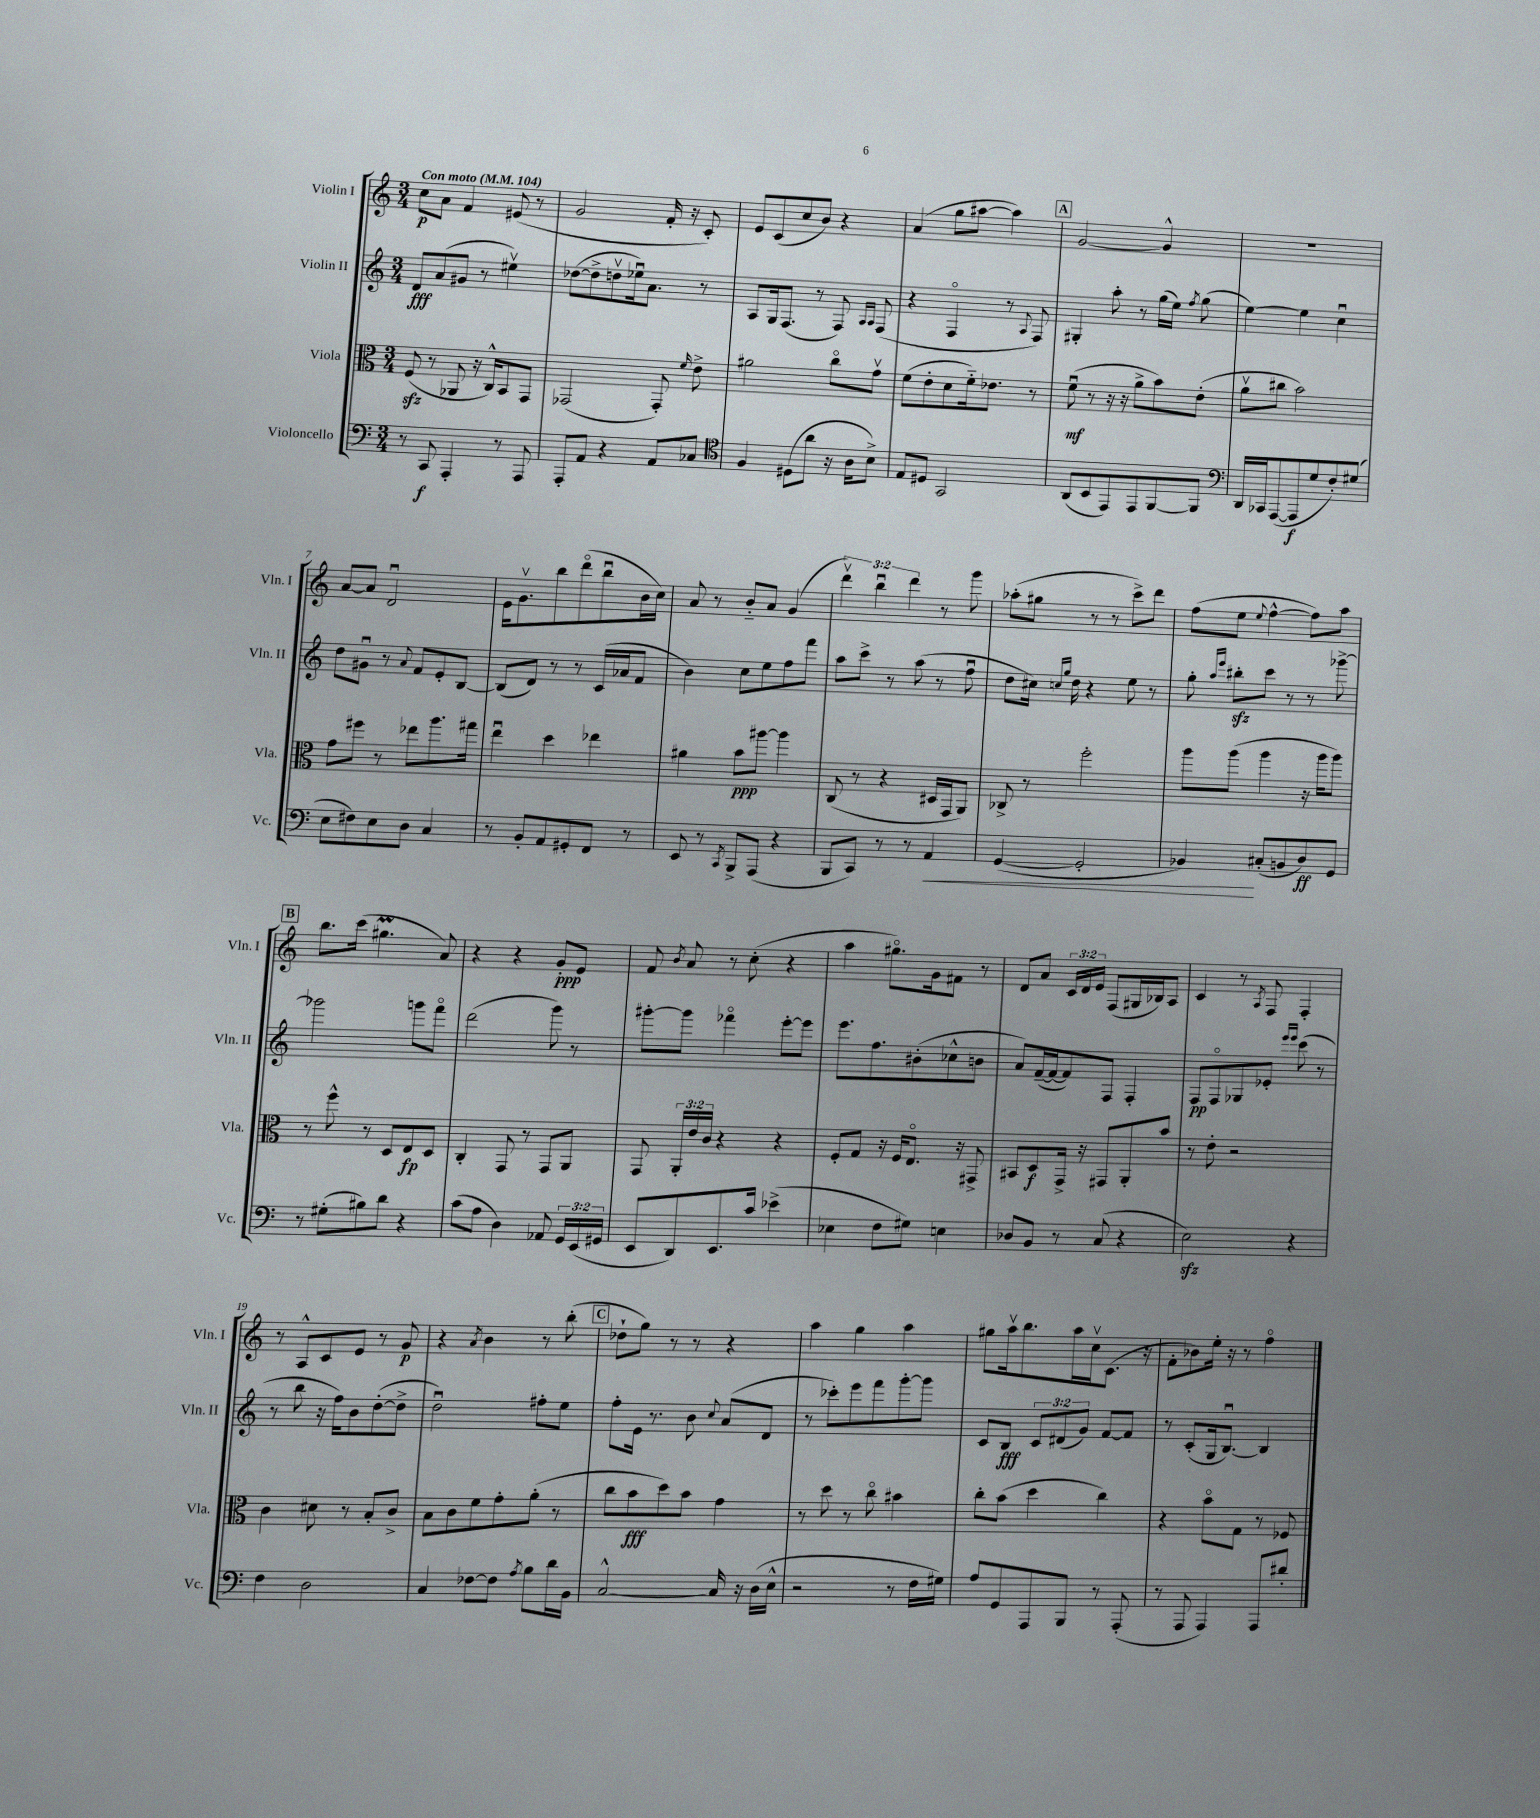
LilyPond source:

<<
\new StaffGroup <<
\new Staff = "s0" \with { instrumentName = "Violin I" shortInstrumentName = "Vln. I" } {
    \clef treble \key c \major \numericTimeSignature \time 3/4 \override Staff.TupletNumber.text = #tuplet-number::calc-fraction-text \tempo "Con moto" 4 = 104
    \autoBeamOff c''8[\p a'8] f'4 eis'8( r8 |
    g'2 f'16-. r16 c'8-.) |
    e'8[ c'8( c''8 b'8]) r4 |
    a'4( g''8[ ais''8]~ ais''4) |
    \mark \markup { \box "A" } g'2~ g'4-^ |
    R2. |
    a'8[~ a'8] d'2\downbow |
    e'16[ g'8.\upbow b''8 d'''8\flageolet( b''8\downbow b'16 c''16]) |
    a'8 r8 b'8[-_ a'8] g'4( |
    \tuplet 3/2 { d'''4\upbow) b''4\downbow d'''4 } r8 g'''8 |
    aes''8[-.( gis''8] r8 r8 c'''8[->) d'''8] |
    f''8[( e''8] \appoggiatura { e''8 } f''4~-^ f''8[) a''8] |
    \mark \markup { \box "B" } b''8.[ c'''16]( gis''4.\prall a'8) |
    r4 r4 g'8[-.\ppp e'8] |
    f'8 \acciaccatura { b'8 } a'8 r8 c''8-.( r4 |
    a''4 gis''8.[\flageolet) g'16 fis'8] r8 |
    d'8[ a'8] \tuplet 3/2 { c'16[ d'16 e'16] } f8[( gis16 bes16) a8] |
    c'4 r8 \acciaccatura { a8 } f8 f4-. |
    r8 a8[-^ c'8 e'8] r8 g'8\p |
    r4 \acciaccatura { a'8 } b'4 r8 b''8-.( |
    \mark \markup { \box "C" } des''8[-! g''8]) r8 r8 r4 |
    a''4 g''4 a''4 |
    gis''8[ a''16\upbow b''8. a''16 c''16\upbow c'8.]( r16 |
    f'8[-. bes'8) e''16]-. r16 r8 f''4\flageolet \bar "|." |
}
\new Staff = "s1" \with { instrumentName = "Violin II" shortInstrumentName = "Vln. II" } {
    \clef treble \key c \major \numericTimeSignature \time 3/4 \override Staff.TupletNumber.text = #tuplet-number::calc-fraction-text
    \autoBeamOff d'8[\fff a'8( gis'8] r8 eis''4\upbow) |
    des''8[~( des''8-> d''8\upbow ees''16\downbow) a'8.] r8 |
    a8[ g16 f8.]( r8 f8) \grace { a16[ a16] } f8( |
    r4 f4\flageolet r8 \appoggiatura { a8 } f8) |
    \mark \markup { \box "A" } gis4-. a''8-. r8 g''16[( e''16]) \acciaccatura { f''8 } g''8( |
    e''4~) e''4 c''4\downbow |
    d''8[ gis'8]\downbow r8 \appoggiatura { a'8 } f'8[ e'8-. b8]~ |
    b8[( d'8]) r8 r8 c'16[( aes'16 f'8] |
    b'4) c''8[ e''8 f''8 f'''8] |
    a''8[ c'''8]-> r8 a''8( r8 f''8\downbow |
    d''8[ cis''16]) \grace { c''16[ g''16] } d''16 r4 e''8 r8 |
    g''8-. \grace { a''16[ e'''16] } bis''8[-.\sfz c'''8] r8 r8 ges'''8~-> |
    \mark \markup { \box "B" } ges'''2 g'''8[ f'''8]\flageolet |
    d'''2( g'''8) r8 |
    gis'''8[~-. gis'''8] fes'''4\flageolet e'''8[~-. e'''8] |
    e'''8.[ f''8. bis'8-.( ces''8-^ b'8] |
    a'8[) f'16~--( f'16~ f'8) f8] f4-. |
    f8[\pp f8\flageolet ges8 ees'8]-. \grace { e'''16[ e'''16] } c'''8( r8 |
    r8 b''8 r16 f''16[) b'8 d''8~-.( d''8]-> |
    d''2\downbow) fis''8[-. e''8] |
    \mark \markup { \box "C" } f''8[-. e'16] r8. b'8 \appoggiatura { c''8 } a'8[( d'8] |
    r8 ces'''8[-.) e'''8 f'''8 g'''8~-. g'''8] |
    c'8[ b8]\fff \tuplet 3/2 { c'8[ dis'8( g'8]) } f'8[~ f'8] |
    r8 c'8[-.( g16 b8.]~\downbow) b4 \bar "|." |
}
\new Staff = "s2" \with { instrumentName = "Viola" shortInstrumentName = "Vla." } {
    \clef alto \key c \major \numericTimeSignature \time 3/4 \override Staff.TupletNumber.text = #tuplet-number::calc-fraction-text
    \autoBeamOff f8\sfz( r8 aes,8 r16 c16[-^) b,8 g,8] |
    ges,2( ges,8-.) \grace { f'16 } e'8-> |
    ais'2 c''8[\flageolet g'8]\upbow |
    f'8[( e'8-. d'8 f'16-_) ees'8.] r8 |
    \mark \markup { \box "A" } f'8\downbow\mf( r8 r16 r16 a'8[-> b'8) e'8]-.( |
    a'8[\upbow cis''8] b'2) |
    g'8[ fis''8] r8 ees''8[ a''8. gis''16] |
    e''4\downbow d''4 ees''4 |
    ais'4 b'8[\ppp ais''8]~ ais''4 |
    c8( r8 r4 dis16[ g,16 a,8]) |
    ces8-> r8 f''2-. |
    a''8[ a''8]( a''4 r16 a''16[ a''8]) |
    \mark \markup { \box "B" } r8 f''8-^ r8 d8[ e8\fp d8] |
    c4-. g,8 r8 g,8[ a,8] |
    g,8 \tuplet 3/2 { a,16[-. e'16 c'16] } r4 r4 |
    f8[-. g8] r16 f16[ e8.]\flageolet r16 gis,8-> |
    bis,8[ d8\f g,16]-> r16 gis,8[ a,8-. b'8] |
    r8 e'8-. r2 |
    c'4 dis'8 r8 b8[-. c'8]-> |
    b8[ c'8 f'8 g'8-. a'8]-.( r8 |
    \mark \markup { \box "C" } c''8[ b'8\fff d''8) b'8] g'4 |
    r8 d''8 r8 c''8\flageolet bis'4 |
    c''8[-. b'8]( d''4 c''4) |
    r4 b'8[\flageolet g8] r8 fes8 \bar "|." |
}
\new Staff = "s3" \with { instrumentName = "Violoncello" shortInstrumentName = "Vc." } {
    \clef bass \key c \major \numericTimeSignature \time 3/4 \override Staff.TupletNumber.text = #tuplet-number::calc-fraction-text
    \autoBeamOff r8 c,8\f a,,4-. r8 a,,8 |
    a,,8[-. a,8] r4 a,8[ ces8] |
    \clef tenor f4 dis8[( a'8] r16 a16[ b8]->) |
    e8[ dis8] g,2 |
    \mark \markup { \box "A" } a,8[( b,8 e,8) e,8 f,8~ f,8] |
    \clef bass d,16[ ces,16 a,,8~( a,,8\f g8 f8-.) gis8]( |
    e8[ fis8) e8 d8] c4 |
    r8 b,8[-. a,8 gis,8-. f,8] r8 |
    e,8 r8 \acciaccatura { c,8 } b,,8[-> a,,8]( r4 |
    b,,8[ c,8]) r8 r8 a,4\< |
    g,4~( g,2-. |
    bes,4\!) cis8[-.( b,8 d8\ff) g,8] |
    \mark \markup { \box "B" } r8 gis8[-.( bis8) d'8] r4 |
    c'8[( a8] d4) aes,8 \tuplet 3/2 { g,16[ e,16( gis,16] } |
    e,8[ d,8) e,8. c'16] ees'4->( |
    ees4 f8[ gis8]) e4 |
    des8[ b,8] r8 c8( r4 |
    e2\sfz) r4 |
    f4 d2 |
    c4 fes8[~ fes8] \acciaccatura { a8 } b8[ d'16 b,16] |
    \mark \markup { \box "C" } c2~-^ c16 r16 d16[( e16]-^ |
    r2 r8 f16[ gis16]) |
    a8[ g,8 a,,8 b,,8] r8 a,,8-.( |
    r8 a,,8 a,,4) a,,8[ dis'8]-. \bar "|." |
}
>>
>>
